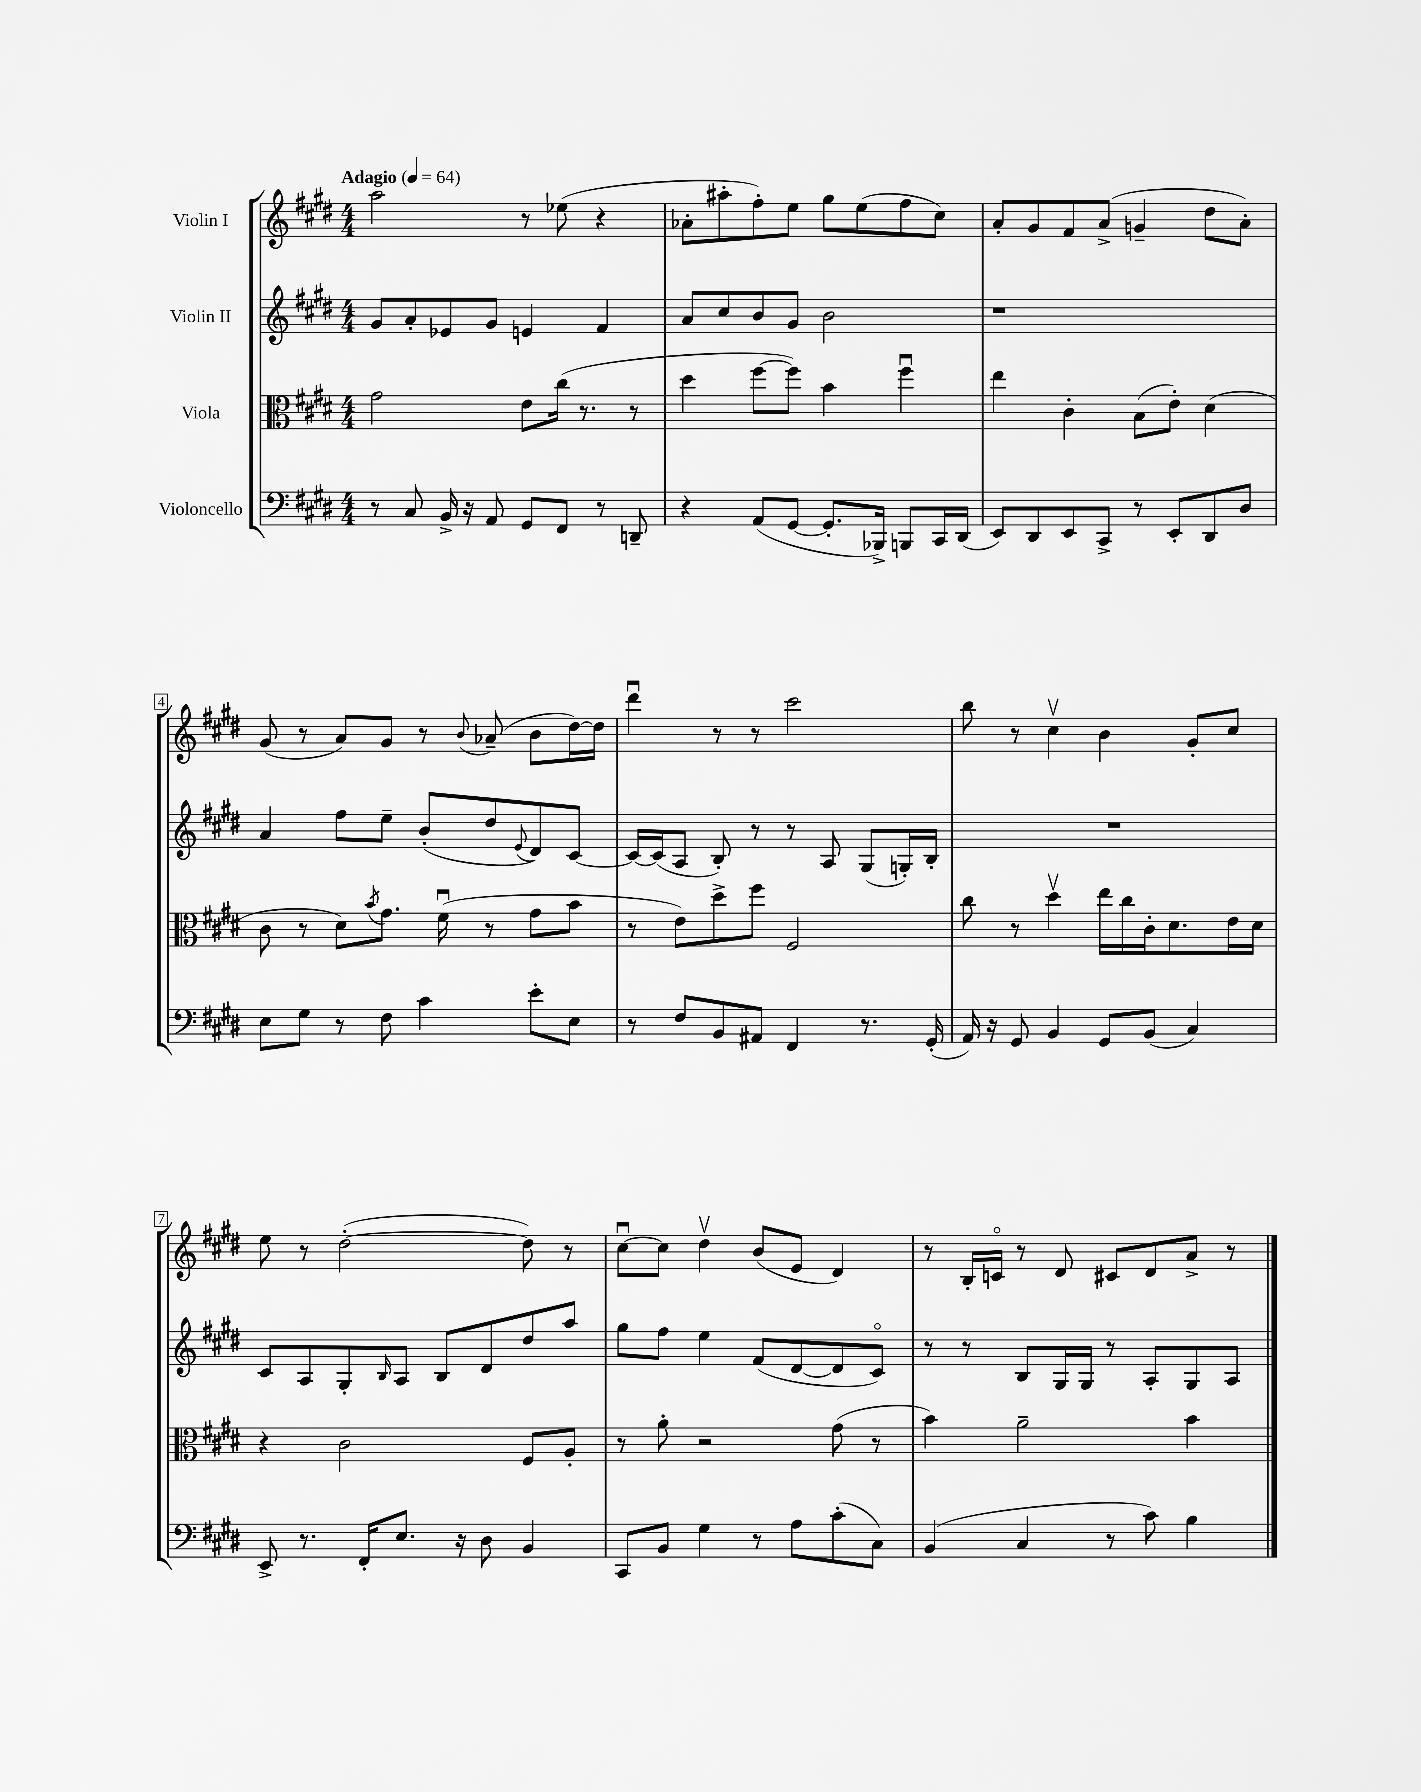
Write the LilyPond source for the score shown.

<<
\new StaffGroup <<
\new Staff = "s0" \with { instrumentName = "Violin I" } {
    \clef treble \key e \major \numericTimeSignature \time 4/4 \tempo "Adagio" 4 = 64
    a''2 r8 ees''8( r4 |
    aes'8-. ais''8-. fis''8-.) e''8 gis''8 e''8( fis''8 cis''8) |
    a'8-. gis'8 fis'8 a'8->( g'4-- dis''8 a'8-.) |
    gis'8( r8 a'8) gis'8 r8 \appoggiatura { b'8 } aes'8--( b'8 dis''16~) dis''16 |
    dis'''4\downbow r8 r8 cis'''2 |
    b''8 r8 cis''4\upbow b'4 gis'8-. cis''8 |
    e''8 r8 dis''2~-.( dis''8) r8 |
    cis''8~\downbow cis''8 dis''4\upbow b'8( e'8 dis'4) |
    r8 b16-. c'16\flageolet r8 dis'8 cis'8 dis'8 a'8-> r8 \bar "|." |
}
\new Staff = "s1" \with { instrumentName = "Violin II" } {
    \clef treble \key e \major \numericTimeSignature \time 4/4
    gis'8 a'8-. ees'8 gis'8 e'4 fis'4 |
    a'8 cis''8 b'8 gis'8 b'2 |
    r1 |
    a'4 fis''8 e''8-- b'8-.( dis''8 \appoggiatura { e'8 } dis'8) cis'8~ |
    cis'16~ cis'16( a8 b8-.) r8 r8 a8 gis8( g16-.) b16-. |
    R1 |
    cis'8 a8 gis8-. \grace { b16 } a8 b8 dis'8 dis''8 a''8 |
    gis''8 fis''8 e''4 fis'8( dis'8~ dis'8 cis'8\flageolet) |
    r8 r8 b8 gis16 gis16 r8 a8-. gis8 a8 \bar "|." |
}
\new Staff = "s2" \with { instrumentName = "Viola" } {
    \clef alto \key e \major \numericTimeSignature \time 4/4
    gis'2 e'8 cis''16( r8. r8 |
    dis''4 fis''8~ fis''8) b'4 fis''4\downbow |
    e''4 cis'4-. b8( e'8-.) dis'4( |
    cis'8 r8 dis'8) \acciaccatura { b'8 } gis'8. fis'16\downbow( r8 gis'8 b'8 |
    r8 e'8) dis''8-> fis''8 fis2 |
    cis''8 r8 dis''4\upbow e''16 cis''16 cis'16-. dis'8. e'16 dis'16 |
    r4 cis'2 fis8 a8-. |
    r8 a'8-. r2 gis'8( r8 |
    b'4) a'2-- b'4 \bar "|." |
}
\new Staff = "s3" \with { instrumentName = "Violoncello" } {
    \clef bass \key e \major \numericTimeSignature \time 4/4
    r8 cis8 b,16-> r16 a,8 gis,8 fis,8 r8 d,8-- |
    r4 a,8( gis,8~ gis,8.-. bes,,16->) b,,8 cis,16 dis,16( |
    e,8) dis,8 e,8 cis,8-> r8 e,8-. dis,8 dis8 |
    e8 gis8 r8 fis8 cis'4 e'8-. e8 |
    r8 fis8 b,8 ais,8 fis,4 r8. gis,16-.( |
    a,16) r16 gis,8 b,4 gis,8 b,8( cis4) |
    e,8-> r8. fis,16-. e8. r16 dis8 b,4 |
    cis,8 b,8 gis4 r8 a8 cis'8-.( cis8) |
    b,4( cis4 r8 cis'8) b4 \bar "|." |
}
>>
>>
\layout { \context { \Score \override BarNumber.stencil = #(make-stencil-boxer 0.1 0.3 ly:text-interface::print) } }
